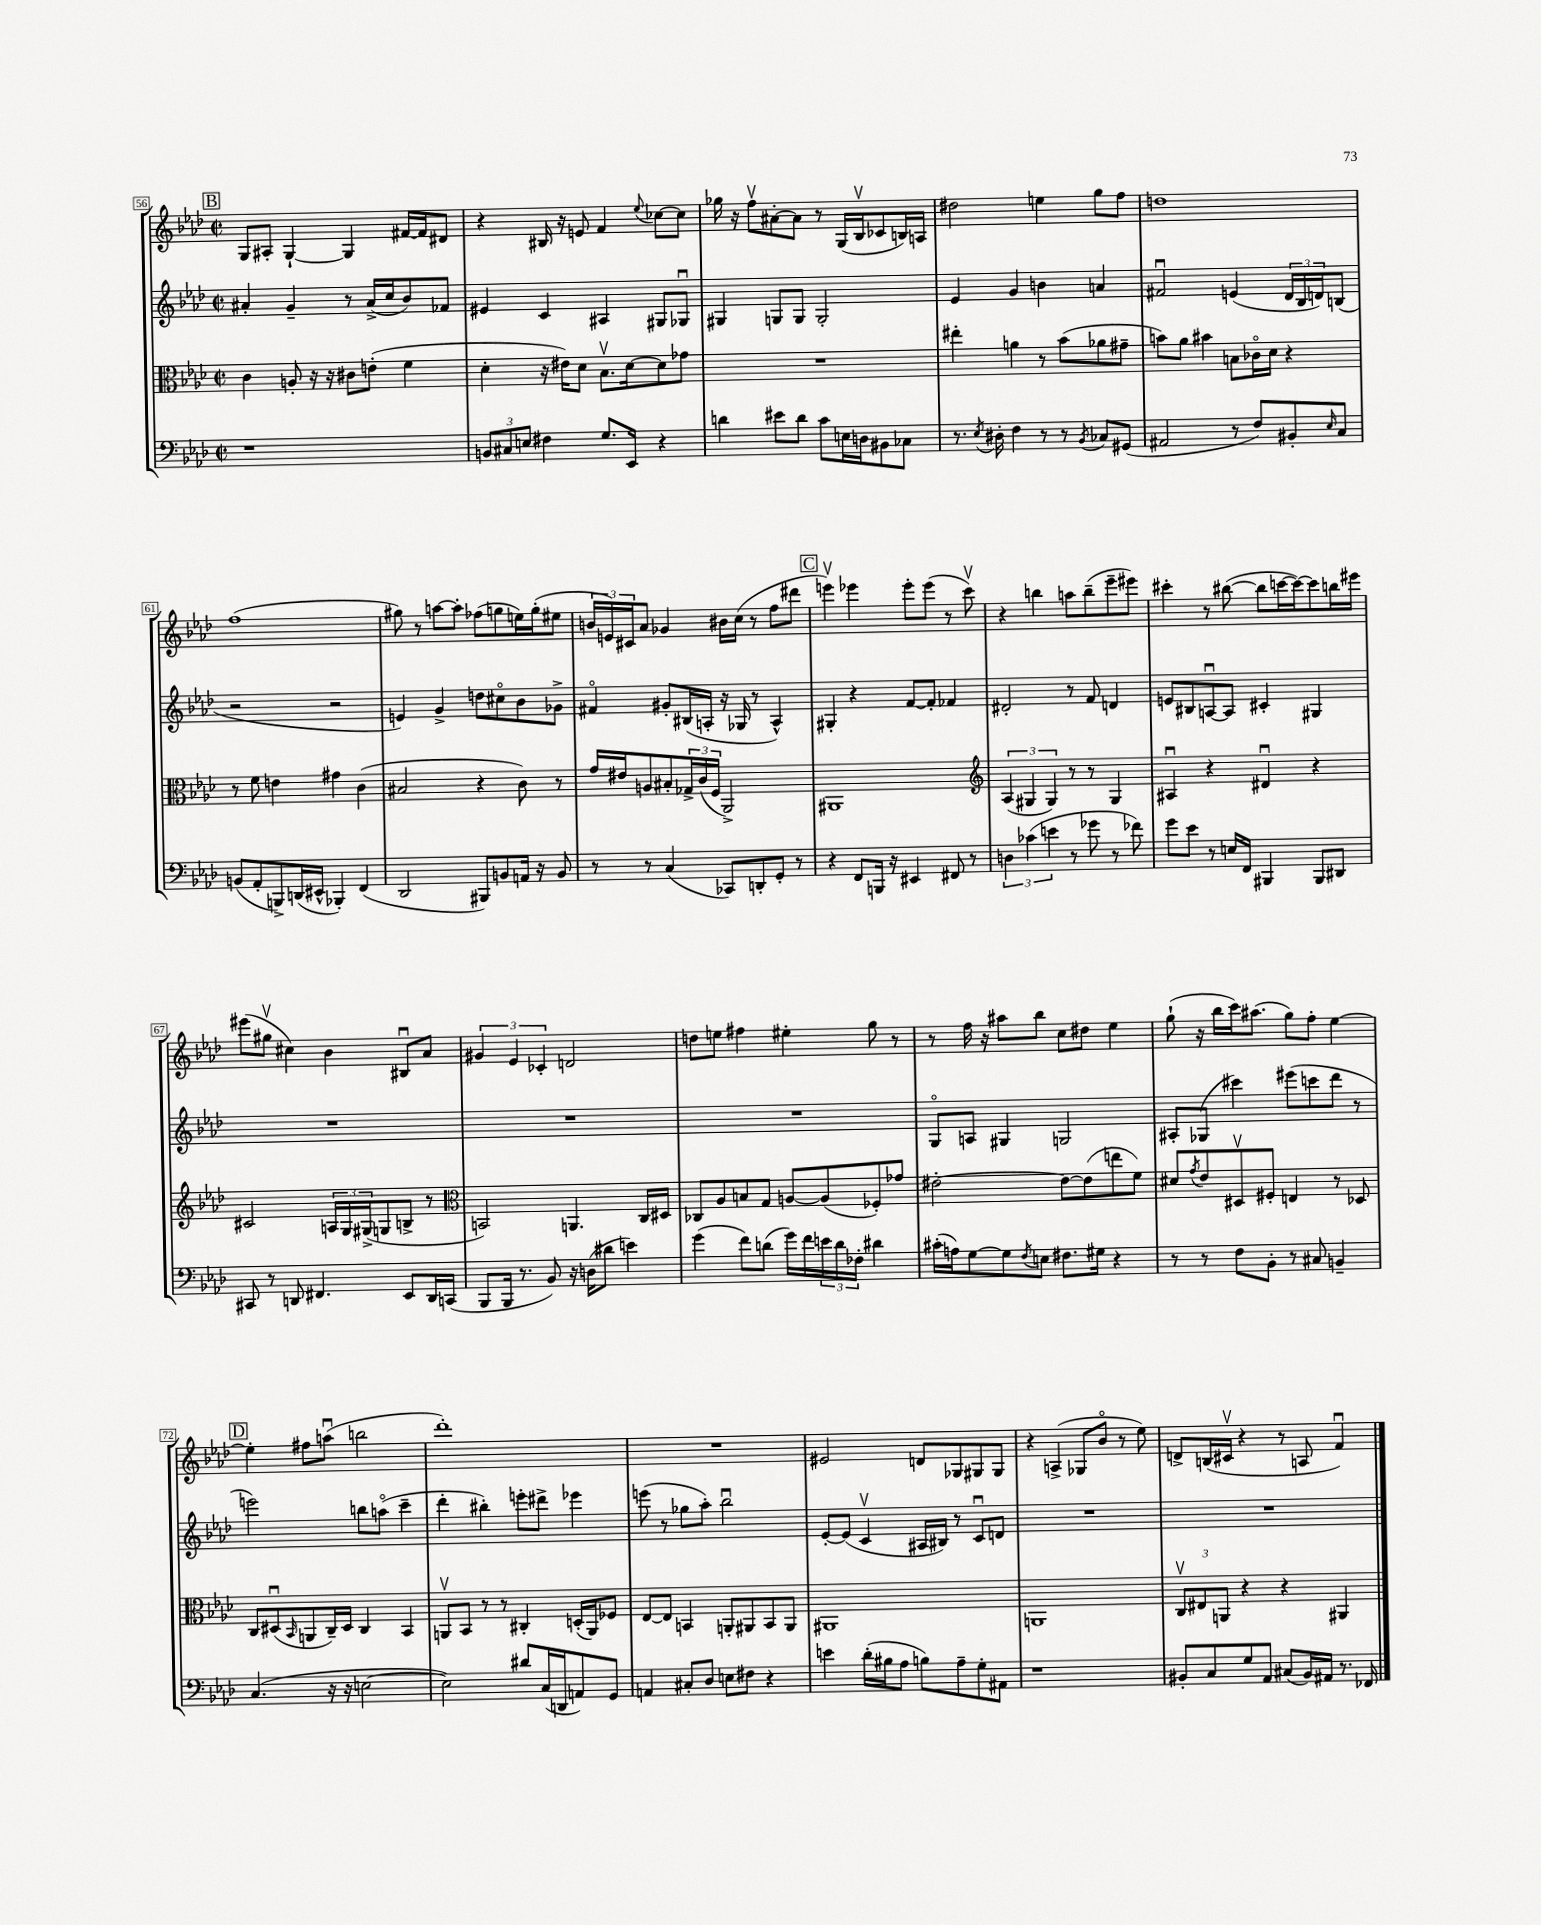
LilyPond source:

<<
\new StaffGroup <<
\new Staff = "s0" {
    \clef treble \key aes \major \defaultTimeSignature \time 2/2
    \mark \markup { \box "B" } g8 ais8-. g4~-! g4 fis'16~ fis'16 dis'8 |
    r4 bis16 r16 e'8 f'4 \appoggiatura { ees''8 } ces''8~ ces''8 |
    ges''16 r16 f''8\upbow ais'8~-. ais'8 r8 g16( bes16\upbow ces'8 b16) a16 |
    dis''2 e''4 g''8 f''8 |
    d''1 |
    f''1( |
    gis''8) r8 a''8~ a''8-. fes''8( g''8 e''16) g''16-.( eis''8 |
    \tuplet 3/2 { b'16 e'16) cis'16 } aes'8 ges'4 bis'16 c''16( r8 f''8 dis'''8 |
    \mark \markup { \box "C" } e'''4\upbow) ees'''4 ees'''8-. ees'''8( r8 c'''8\upbow) |
    r4 b''4 a''8 b''8--( ees'''8-- eis'''8) |
    cis'''4-. r8 bis''8~( bis''8 c'''16~ c'''16~) c'''8 b''16 eis'''16 |
    eis'''8( gis''8\upbow cis''4) bes'4 bis8\downbow aes'8 |
    \tuplet 3/2 { gis'4 ees'4 ces'4-. } d'2 |
    d''8 e''8 fis''4 eis''4-. g''8 r8 |
    r8 f''16 r16 ais''8 bes''8 c''8 dis''8 ees''4 |
    g''8-!( r16 bes''16 c'''16) ais''8.( g''8) f''8-. ees''4~ |
    \mark \markup { \box "D" } ees''4-. fis''8 a''8\downbow( b''2 |
    des'''1-.) |
    R1 |
    eis'2 d'8 ges8 gis8 gis8 |
    r4 a4->( ges8 bes'8\flageolet r8 ees''8) |
    d'8-> b16( cis'16\upbow r4 r8 a8 f'4\downbow) \bar "|." |
}
\new Staff = "s1" {
    \clef treble \key aes \major \defaultTimeSignature \time 2/2
    \mark \markup { \box "B" } ais'4-. g'4-- r8 ais'16->( c''16 bes'8) fes'8 |
    eis'4 c'4 ais4 gis8 ges8\downbow |
    gis4 g8 g8 g2-. |
    ees'4 g'4 b'4 a'4 |
    fis'2\downbow e'4( \tuplet 3/2 { des'16 bes16 d'16) } b8( |
    r2 r2 |
    e'4) g'4-> d''8 cis''8\flageolet bes'8 ges'8-> |
    fis'4\flageolet gis'8-. bis16( a16-. r16 ges16 r8 a4-^) |
    \mark \markup { \box "C" } gis4-. r4 f'8~ f'8-. fes'4 |
    dis'2-. r8 f'8 d'4 |
    e'8 bis8 a8~\downbow a8 cis'4-. gis4 |
    R1 |
    R1 |
    R1 |
    g8\flageolet a8 gis4 g2 |
    ais8-. ges8( cis'''4) eis'''8( c'''8 des'''8 r8 |
    \mark \markup { \box "D" } e'''2) b''8 a''8\flageolet( c'''4-- |
    des'''4-. bis''4-.) e'''8-. dis'''8-> ees'''4 |
    e'''8( r8 ges''8 aes''8-.) bes''2\downbow |
    ees'8~-. ees'8( c'4\upbow ais16 bis16) r8 c'8\downbow d'8 |
    R1 |
    R1 \bar "|." |
}
\new Staff = "s2" {
    \clef alto \key aes \major \defaultTimeSignature \time 2/2
    \mark \markup { \box "B" } c'4 a8-. r16 r16 cis'8 e'8-.( f'4 |
    des'4-. r16 eis'16) des'8 bes8.\upbow des'16~ des'8 ges'8 |
    R1 |
    eis''4-. a'4 r8 bes'8( aes'8 gis'8-- |
    b'8) aes'8 bis'4 b8 ces'16\flageolet des'16 r4 |
    r8 f'8 e'4 gis'4 c'4( |
    bis2 r4 c'8) r8 |
    g'16 eis'16 a8 bis8-. \tuplet 3/2 { ges16-> c'16( f16 } aes,2->) |
    \mark \markup { \box "C" } ais,1 |
    \clef treble \tuplet 3/2 { aes4( gis4 gis4) } r8 r8 gis4 |
    ais4\downbow r4 dis'4\downbow r4 |
    cis'2 \tuplet 3/2 { a16 g16 gis16->( } g8 b8-> r8 |
    \clef alto b,2) a,4. c16 dis16 |
    ces8 aes8 b8 g8 a8~ a8( fes8-.) ges'8 |
    eis'2~-. eis'8~ eis'8( e''8 f'8) |
    dis'8 \acciaccatura { g'8 } ees'8 dis8\upbow fis8-. e4 r8 des8 |
    \mark \markup { \box "D" } c8 dis8\downbow( \grace { bes,16 } a,8 c16--) dis16 c4 bes,4 |
    a,8\upbow bes,8 r8 r8 cis4-. d16-.( a,16) fes8 |
    ees8~ ees8 b,4 a,8-. ais,8 b,8 ais,8 |
    ais,1 |
    a,1 |
    \tuplet 3/2 { c8\upbow eis8 a,8 } r4 r4 ais,4 \bar "|." |
}
\new Staff = "s3" {
    \clef bass \key aes \major \defaultTimeSignature \time 2/2
    \mark \markup { \box "B" } r1 |
    \tuplet 3/2 { b,8 cis8 e8 } fis4 g8. ees,16 r4 |
    d'4 eis'8 d'8 c'8 e16 d16 bis,8 ces8 |
    r8. \acciaccatura { ees8 } dis16-. f4 r8 r8 \acciaccatura { bes,8 } ces8 gis,8( |
    ais,2 r8 f8) bis,8-. \grace { ees16 } c8 |
    b,8( aes,8-. b,,8->) d,16( eis,16-^ bes,,4-.) f,4( |
    des,2 bis,,8) b,8 a,16 r16 b,8 |
    r8 r8 c4( ces,8) d,8-. g,8-. r8 |
    \mark \markup { \box "C" } r4 f,8 b,,16 r16 eis,4 fis,8 r8 |
    \tuplet 3/2 { d4 ces'4( e'4 } r8 ges'8 r8 fes'8) |
    g'8 ees'8 r8 e16 f,16 bis,,4 bis,,8 dis,8 |
    cis,8 r8 d,8 fis,4. ees,8 d,16 c,16( |
    bes,,8 bes,,16 r8. bes,8) r16 d16( dis'8 e'4) |
    g'4( f'8) d'8( g'16) f'16 \tuplet 3/2 { e'16 d'16 fes16-. } dis'4 |
    cis'16-.( a16) g8~ g8 \acciaccatura { f8 } e8 fis8. gis16 r4 |
    r8 r8 f8 bes,8-. r8 cis8 b,4-- |
    \mark \markup { \box "D" } c4.( r16 r16 e2~ |
    e2) dis'8 c16( d,16 a,8) g,8 |
    a,4 cis8-. des8 e8 fis8 r4 |
    e'4 des'16-.( bis16 aes8 b8) aes8-- g8-. ais,8 |
    r1 |
    bis,8-. c8 g8 aes,8 cis8( bis,16) ais,16 r8. fes,16 \bar "|." |
}
>>
>>
\layout { \context { \Score currentBarNumber = #56 \override BarNumber.stencil = #(make-stencil-boxer 0.1 0.3 ly:text-interface::print) } }
